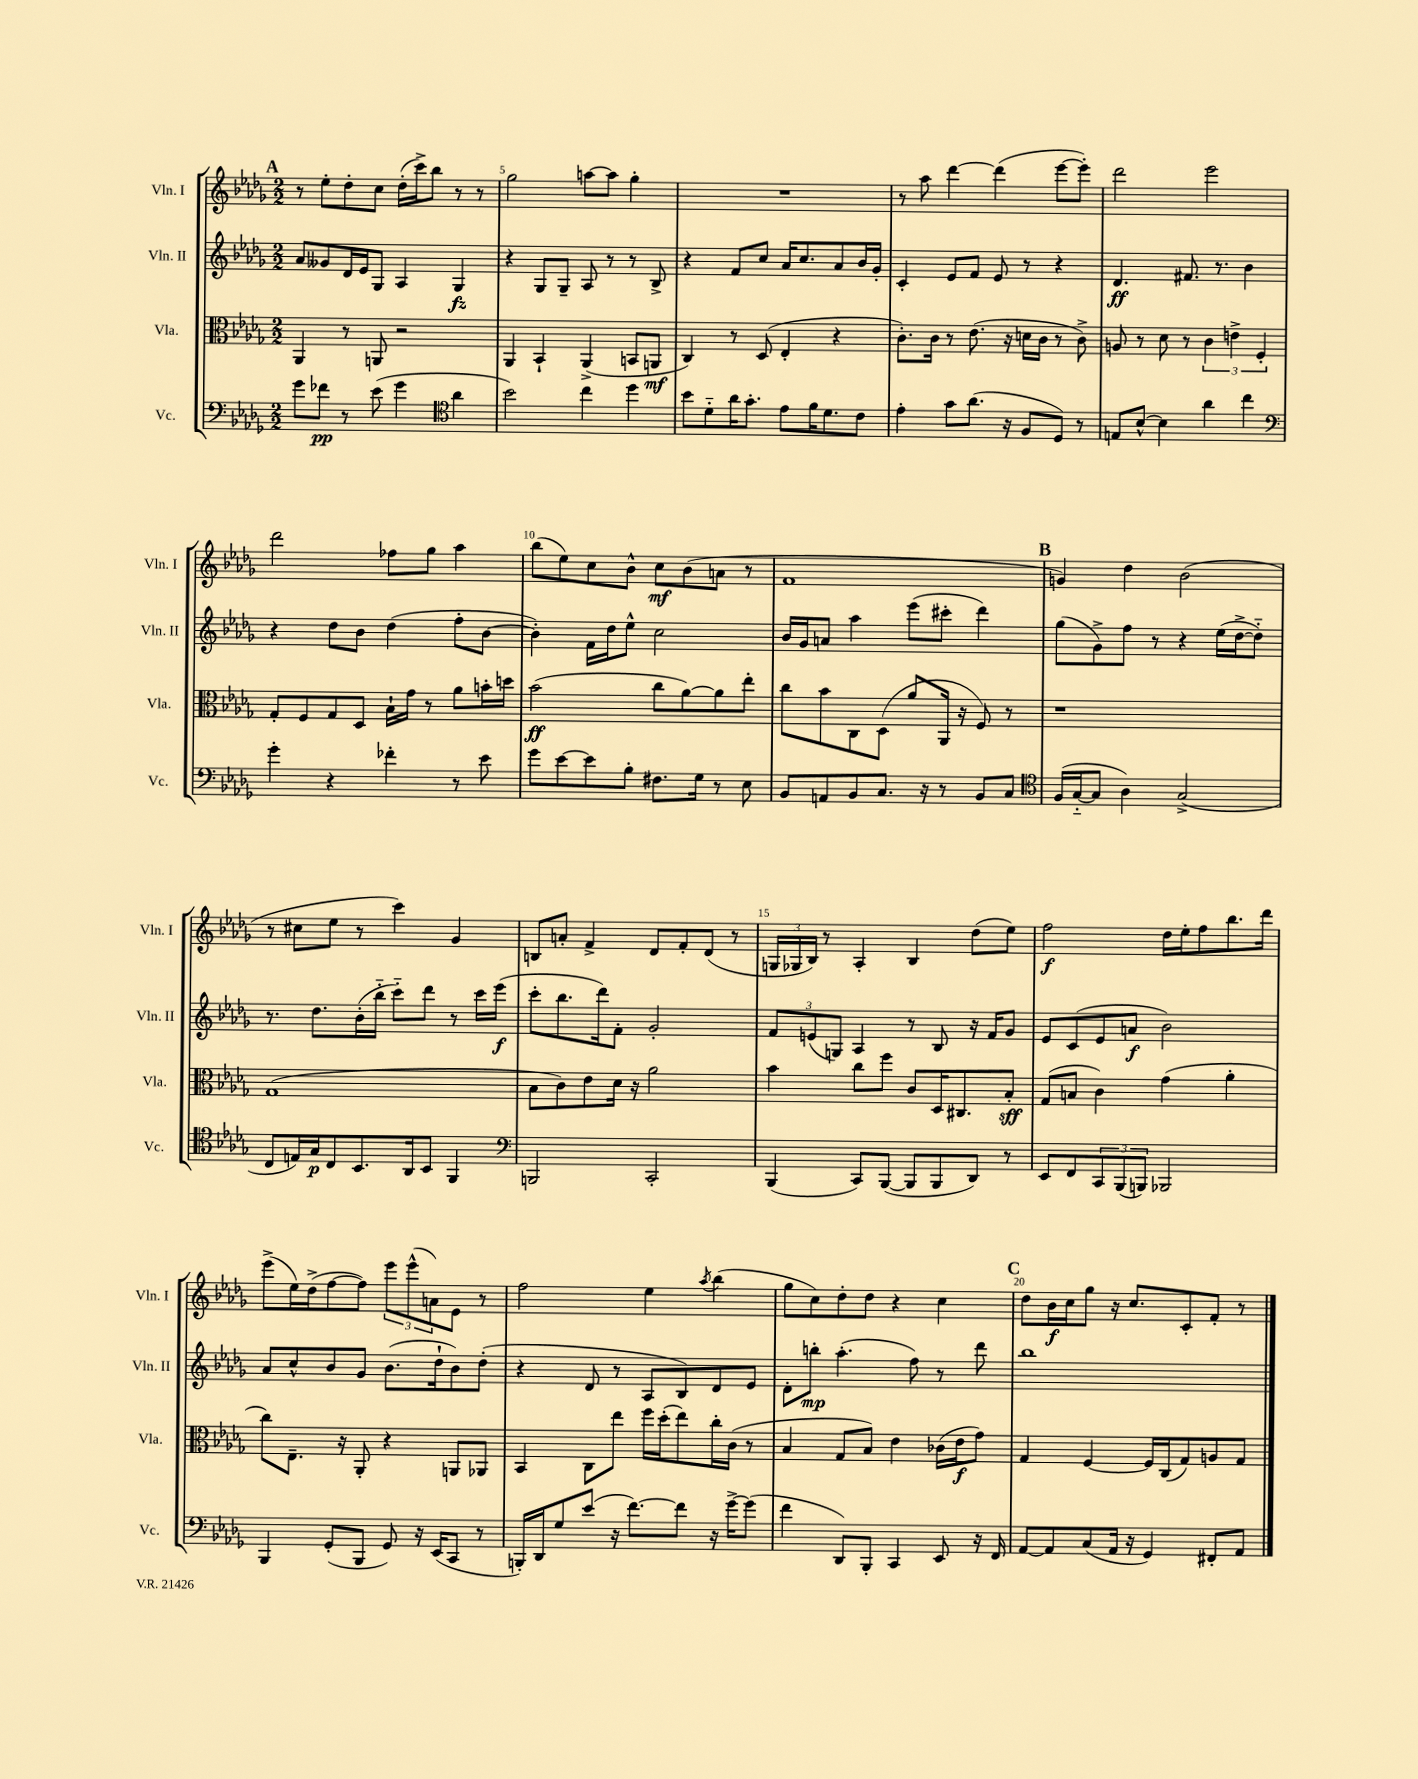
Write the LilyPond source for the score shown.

<<
\new StaffGroup <<
\new Staff = "s0" \with { instrumentName = "Vln. I" shortInstrumentName = "Vln. I" } {
    \clef treble \key des \major \numericTimeSignature \time 2/2
    \mark \markup { \bold "A" } r8 ees''8-. des''8-. c''8 des''16-.( c'''16->) bes''8 r8 r8 |
    ges''2 a''8~ a''8 ges''4-. |
    R1 |
    r8 aes''8 des'''4~ des'''4( ees'''8~ ees'''8-.) |
    des'''2 ees'''2 |
    des'''2 fes''8 ges''8 aes''4 |
    bes''8( ees''8) c''8 bes'8-^ c''8\mf bes'8( a'8 r8 |
    f'1 |
    \mark \markup { \bold "B" } g'4) des''4 bes'2( |
    r8 cis''8 ees''8 r8 c'''4) ges'4 |
    b8 a'8-. f'4-> des'8 f'8-. des'8( r8 |
    \tuplet 3/2 { g16 ges16 bes16) } r8 aes4-. bes4 des''8( ees''8) |
    f''2\f des''16 ees''16-. f''8 bes''8. des'''16 |
    ees'''8->( ees''16) des''16->( f''8~ f''8) \tuplet 3/2 { ees'''8 ees'''8-^( a'8) } ees'8 r8 |
    f''2 ees''4 \acciaccatura { aes''8 } bes''4( |
    ges''8 c''8) des''8-. des''8 r4 c''4 |
    \mark \markup { \bold "C" } des''8 bes'16\f c''16 ges''8 r16 c''8. c'8-. f'8-. r8 \bar "|." |
}
\new Staff = "s1" \with { instrumentName = "Vln. II" shortInstrumentName = "Vln. II" } {
    \clef treble \key des \major \numericTimeSignature \time 2/2
    \mark \markup { \bold "A" } aes'8 geses'8 des'16 ees'16 ges8 aes4 ges4\fz |
    r4 ges8 ges8-- aes8 r8 r8 bes8-> |
    r4 f'8 c''8 aes'16 c''8. aes'8 bes'16 ges'16-. |
    c'4-. ees'8 f'8 ees'8 r8 r4 |
    des'4.\ff fis'8. r8. bes'4 |
    r4 des''8 bes'8 des''4( f''8-. bes'8~ |
    bes'4-.) f'16 des''16 ees''8-^ c''2 |
    bes'16 ges'16 a'8 aes''4 ees'''8( cis'''8-. des'''4) |
    \mark \markup { \bold "B" } ges''8( ges'8->) f''8 r8 r4 ees''16( des''16~-> des''8-_) |
    r8. des''8. bes'16-.( bes''16-_ c'''8-_) des'''8 r8 c'''16 ees'''16\f( |
    c'''8-. bes''8. des'''16) f'8-. ges'2-. |
    \tuplet 3/2 { f'8 e'8( g8) } aes4 r8 bes8 r16 f'16 ges'8 |
    ees'8 c'8( ees'8 a'8\f bes'2) |
    aes'8 c''8-^ bes'8 ges'8 bes'8.( des''16-! bes'8) des''8-.( |
    r4 des'8 r8 aes8 bes8) des'8 ees'8 |
    des'8-. b''8-.\mp aes''4.-.( f''8) r8 des'''8 |
    \mark \markup { \bold "C" } bes''1 \bar "|." |
}
\new Staff = "s2" \with { instrumentName = "Vla." shortInstrumentName = "Vla." } {
    \clef alto \key des \major \numericTimeSignature \time 2/2
    \mark \markup { \bold "A" } aes,4 r8 a,8 r2 |
    aes,4 bes,4-! aes,4->( b,8 a,8\mf |
    c4) r8 des8( ees4-. r4 |
    c'8.-.) c'16 r8 ees'8.( r16 d'16 c'16 r8 c'8->) |
    a8 r8 des'8 r8 \tuplet 3/2 { c'4 e'4-> f4-. } |
    ges8-. f8 ges8 des8 bes16-! ges'16 r8 aes'8 b'16-. d''16 |
    bes'2\ff( c''8 aes'8~) aes'8 ees''8-. |
    c''8 bes'8 c8 des8( aes'8 aes,16 r16 f8) r8 |
    \mark \markup { \bold "B" } r1 |
    ges1( |
    bes8 c'8) ees'8 des'16 r16 aes'2 |
    bes'4 c''8 f''8 c'8 des16 cis8. bes8-.\sff |
    ges8( b8 c'4) ges'4( aes'4-. |
    c''8) ees8.-- r16 aes,8-. r4 a,8 aes,8 |
    bes,4 c8 ees''8 f''16 des''16-.( ees''8) c''16-. c'16( r8 |
    bes4 ges8 bes8) ees'4 ces'16( ees'16\f ges'8) |
    \mark \markup { \bold "C" } ges4 f4~ f16 c16( ges8) a8 ges8 \bar "|." |
}
\new Staff = "s3" \with { instrumentName = "Vc." shortInstrumentName = "Vc." } {
    \clef bass \key des \major \numericTimeSignature \time 2/2
    \mark \markup { \bold "A" } ges'8 fes'8\pp r8 ees'8( ges'4 \clef tenor aes'4 |
    bes'2) c''4 des''4 |
    bes'8 des'8-_ aes'16 ges'8.-. ees'8 f'16 des'8. c'8 |
    ees'4-. ges'8 aes'8.( r16 f8 des8) r8 |
    e8 bes8~-^ bes4 aes'4 c''4 |
    \clef bass ges'4-. r4 fes'4-. r8 ees'8 |
    ges'8 ees'8~ ees'8 bes8-. fis8. ges16 r8 ees8 |
    bes,8 a,8 bes,8 c8. r16 r8 bes,8 c8 |
    \mark \markup { \bold "B" } \clef tenor f16( ges16~-_ ges8 aes4) ges2->( |
    c8 e16) ges16\p c8 bes,8. aes,16 bes,8 f,4 |
    \clef bass b,,2 c,2-. |
    bes,,4( c,8) bes,,8~( bes,,8 bes,,8 des,8) r8 |
    ees,8 f,8 \tuplet 3/2 { c,8 bes,,8( b,,8) } bes,,2 |
    bes,,4 ges,8-.( bes,,8 ges,8) r16 ees,16( c,8 r8 |
    b,,16-.) des,16 ges8 ees'8( r16 f'8.~) f'8 r16 ges'16~-> ges'8( |
    f'4 des,8) bes,,8-. c,4 ees,8 r16 f,16 |
    \mark \markup { \bold "C" } aes,8~ aes,8 c8( aes,16 r16 ges,4) fis,8-. aes,8 \bar "|." |
}
>>
>>
\layout { \context { \Score currentBarNumber = #4 \override BarNumber.break-visibility = ##(#f #t #t) barNumberVisibility = #(every-nth-bar-number-visible 5) } }
